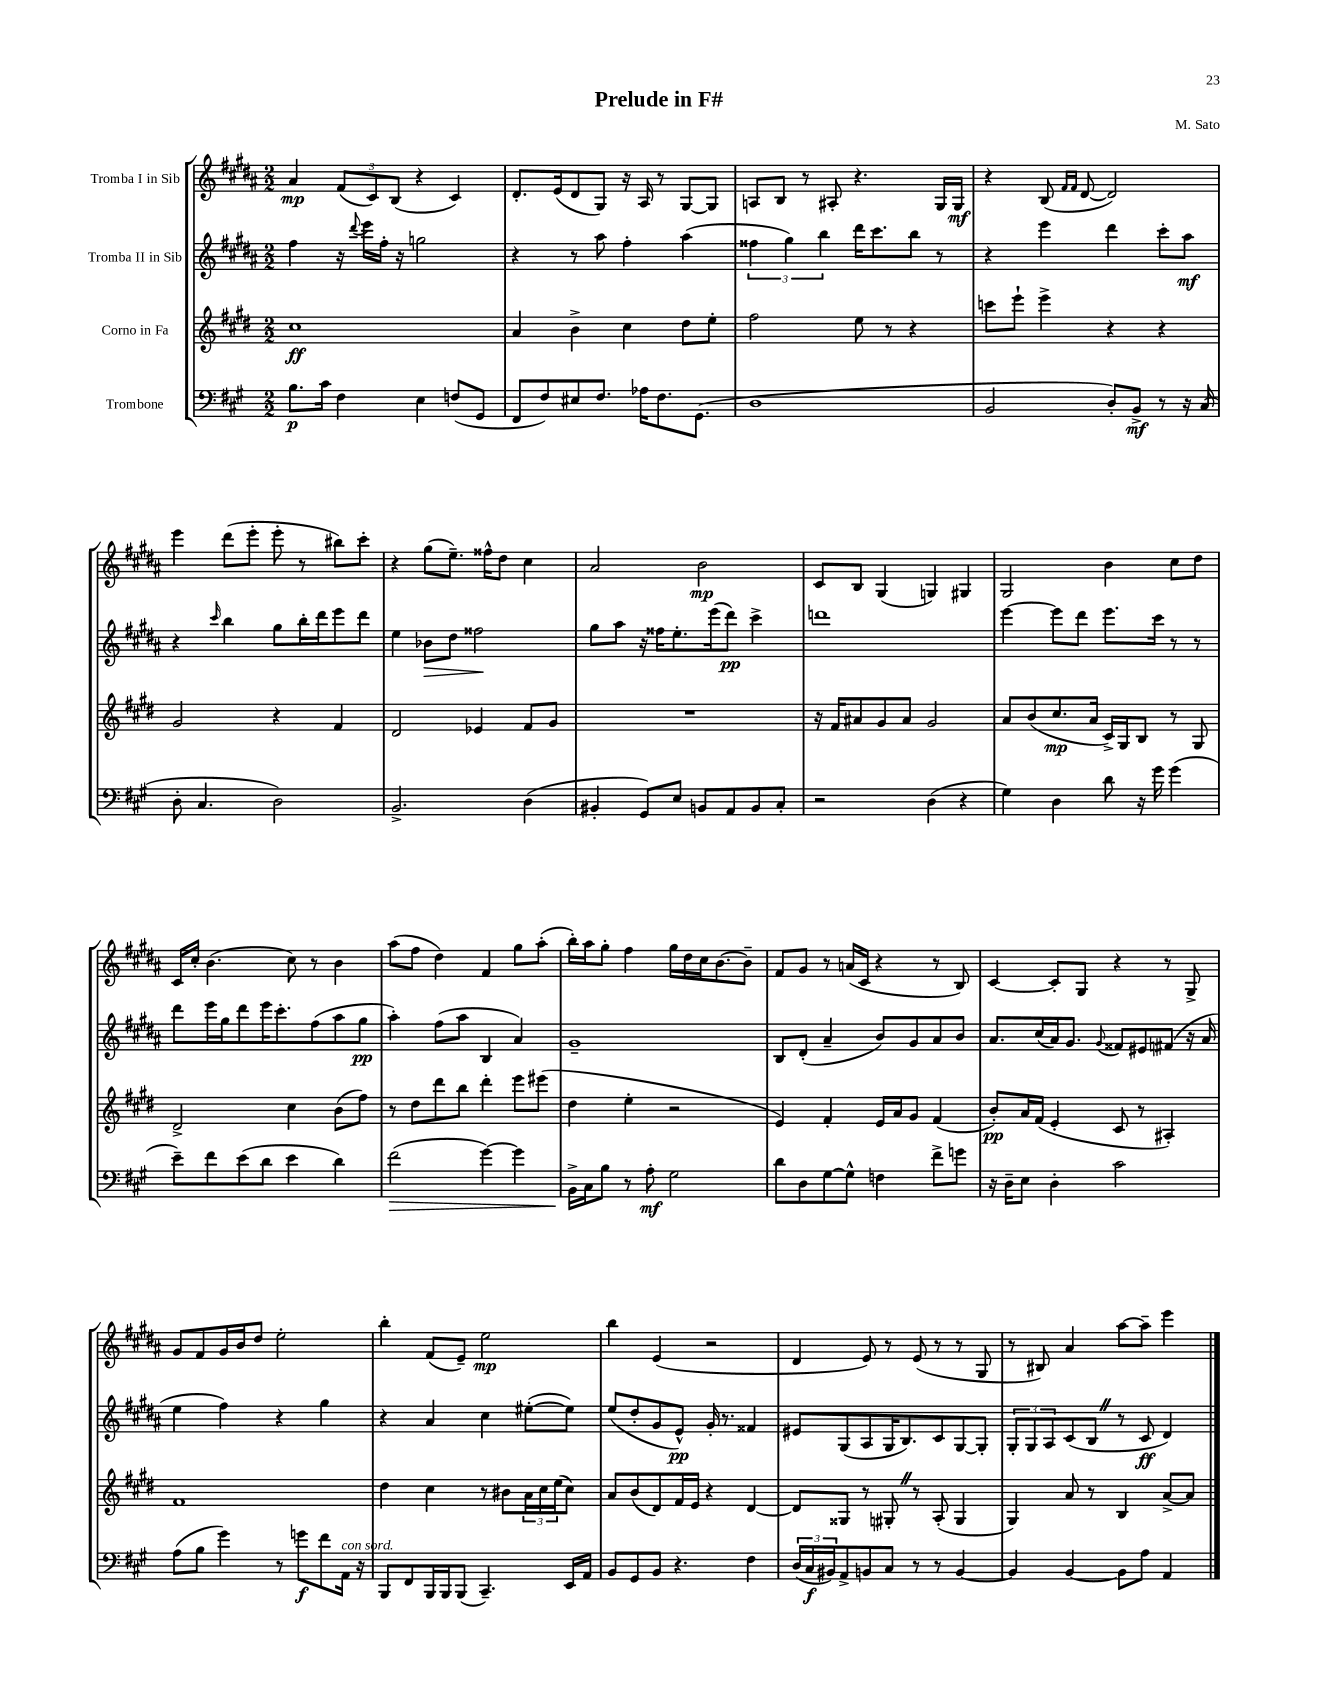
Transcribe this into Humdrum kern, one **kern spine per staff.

**kern	**kern	**kern	**kern
*staff4	*staff3	*staff2	*staff1
*clefF4	*clefG2	*clefG2	*clefG2
*k[f#c#g#]	*k[f#c#g#d#]	*k[f#c#g#d#a#]	*k[f#c#g#d#a#]
*M2/2	*M2/2	*M2/2	*M2/2
8.B\L	1cc#	4ff#\	4a#/
16c#\Jk	.	.	.
4F#\	.	16r	(12f#/L
.	.	8qqddd#/	.
.	.	16eee\LL	.
.	.	.	12c#/)
.	.	16ff#'\JJ	.
.	.	.	(12B/J
.	.	16r	.
4E\	.	2gg\	4r
(8F/L	.	.	4c#/)
8GG#/J	.	.	.
=	=	=	=
8FF#/L	4a/	4r	8.d#'/L
8F#/)	.	.	.
.	.	.	(16e/k
8E#/	4b^\	8r	8d#/
8.F#/J	.	8aa#\	8G#/J)
.	4cc#\	4ff#'\	16r
16A-\LK	.	.	16A#/
8.F#\	.	.	8r
.	8dd#\L	(4aa#\	[8G#/L
(8.GG#\J	.	.	.
.	8ee'\J	.	8G#/]J
=	=	=	=
1D	2ff#\	6ff##\	8A/L
.	.	.	8B/J
.	.	6gg#\)	.
.	.	.	8r
.	.	6bb\	.
.	.	.	8A#'/
.	8ee\	16ddd#\LK	4.r
.	.	8.ccc#\	.
.	8r	.	.
.	4r	8bb\J	.
.	.	8r	16G#/LL
.	.	.	16G#/JJ
=	=	=	=
2BB/	8ccc\L	4r	4r
.	8eee`\J	.	.
.	4eee^\	4eee\	(8B/
.	.	.	16qqf#/LL
.	.	.	16qqf#/JJ
.	.	.	[8d#/
8D'/L)	4r	4ddd#\	2d#/])
8BB^/J	.	.	.
8r	4r	8ccc#'\L	.
16r	.	8aa#\J	.
(16C#/	.	.	.
=	=	=	=
8D'\	2g#/	4r	4eee\
4.C#/	.	.	.
.	.	16qqccc#/	.
.	.	4bb\	(8ddd#\L
.	.	.	8eee'\J
2D\)	4r	8gg#\L	8eee'\
.	.	16bb'\L	8r
.	.	16ddd#\J	.
.	4f#/	8eee\	8bb#\L)
.	.	8ddd#\J	8ccc#'\J
=	=	=	=
2.BB^/	2d#/	4ee\	4r
.	.	8b-\L	(8gg#\L
.	.	8dd#\J	8.ee~\J)
.	4e-/	2ff##\	.
.	.	.	16ff##^^\LK
.	.	.	8dd#\J
(4D\	8f#/L	.	4cc#\
.	8g#/J	.	.
=	=	=	=
4BB#'/	1r	8gg#\L	2a#/
.	.	8aa#\J	.
8GG#/L)	.	16r	.
.	.	16ff##\LK	.
8E/J	.	8.ee'\	.
8BB/L	.	.	2b\
.	.	(16eee\k	.
8AA/	.	8ddd#\J)	.
8BB/	.	4ccc#^\	.
8C#'/J	.	.	.
=	=	=	=
2r	16r	1ddd	8c#/L
.	16f#/LK	.	.
.	8a#/	.	8B/J
.	8g#/	.	(4G#/
.	8a#/J	.	.
(4D\	2g#/	.	4G/)
4r	.	.	4G#/
=	=	=	=
4G#\)	8a/L	[4eee\	2G#/
.	(8b/	.	.
4D\	8.cc#/	8eee\]L	.
.	.	8ddd#\J	.
.	16a/Jk	.	.
8d\	16c#^/LL)	8.eee\L	4b\
.	16G#/J	.	.
16r	8B/J	.	.
16g#\	.	16ccc#\Jk	.
(4g#\	8r	8r	8cc#\L
.	8G#/	8r	8dd#\J
=	=	=	=
8e~\L)	2d#^/	8ddd#\L	16c#/LL
.	.	.	16cc#'/JJ
8f#\	.	16eee\L	(4.b\
.	.	16gg#\J	.
(8e\	.	8ddd#\	.
8d\J	.	16eee\K	.
.	.	8.ccc#'\	.
4e\	4cc#\	.	8cc#\)
.	.	(8ff#\	8r
4d\)	(8b\L	8aa#\	4b\
.	8ff#\J)	8gg#\J	.
=	=	=	=
(2f#\	8r	4aa#'\)	(8aa#\L
.	8dd#\L	.	8ff#\J
.	8ddd#\	(8ff#\L	4dd#\)
.	8bb\J	8aa#\J	.
[4g#\)	4ddd#'\	4B/	4f#/
4g#\]	8eee\L	4a#/)	8gg#\L
.	(8eee#\J	.	(8aa#'\J
=	=	=	=
16BB^\LL	4dd#\	1g#~	16bb'\LL)
16C#\J	.	.	16aa#\J
8B\J	.	.	8gg#'\J
8r	4ee'\	.	4ff#\
8A'\	.	.	.
2G#\	2r	.	16gg#\LL
.	.	.	16dd#\
.	.	.	16cc#\J
.	.	.	[8.b\
.	.	.	8b~\]J
=	=	=	=
8d\L	4e/)	8B/L	8f#/L
8D\	.	(8d#'/J	8g#/J
[8G#\	4f#'/	4a#~/	8r
8G#^^\]J	.	.	(16a/LL
.	.	.	16c#/JJ
4F\	16e/LL	8b/L)	4r
.	16a/J	.	.
.	8g#/J	8g#/	.
8f#^\L	(4f#/	8a#/	8r
8g\J	.	8b/J	8B/)
=	=	=	=
16r	8b'/L)	8.a#/L	[4c#/
16D~\LK	.	.	.
8E\J	16a/L	.	.
.	(16f#/JJ	(16cc#/L	.
4D'\	4e'/	16a#/J)	8c#'/]L
.	.	8.g#/J	.
.	.	.	8G#/J
.	.	8qqg#/	.
2c#\	8c#/	8f##/L	4r
.	8r	8e#/	.
.	4A#'/)	(8f#/J	8r
.	.	16r	8G#^/
.	.	16a#/	.
=	=	=	=
(8A\L	1f#	4ee\	8g#/L
8B\J	.	.	8f#/
4g#\)	.	4ff#\)	16g#/L
.	.	.	16b/J
.	.	.	8dd#/J
8r	.	4r	2ee'\
8g\L	.	.	.
8f#\	.	4gg#\	.
16AA\Jk	.	.	.
16r	.	.	.
=	=	=	=
8BBB/L	4dd#\	4r	4bb'\
8FF#/	.	.	.
16BBB/L	4cc#\	4a#/	(8f#/L
16BBB/J	.	.	.
(8BBB/J	.	.	8e~/J)
4.CC#~/)	8r	4cc#\	2ee\
.	8b#\L	.	.
.	24a\L	([8ee#'\L	.
.	24cc#\	.	.
.	(24ee\J	.	.
16EE/LL	8cc#\J)	8ee#\]J)	.
16AA/JJ	.	.	.
=	=	=	=
8BB/L	8a/L	(8ee/L	4bb\
8GG#/	(8b/	8dd#'/	.
8BB/J	8d#/)	8g#/	(4e/
4.r	16f#/L	8e^^/J)	.
.	16e/JJ	.	.
.	4r	16g#'/	2r
.	.	8.r	.
4F#\	[4d#/	4f##/	.
=	=	=	=
(24D/LL	8d#/]L	8e#/L	4d#/
24C#/	.	.	.
24BB#/J)	.	.	.
8AA^/	8G##/J	(8G#/	.
8BB/	8r	8A#/	8e/)
8C#/J	8G#'/	16G#/K	8r
.	.	8.B/)	.
8r	8r	.	(8e/
8r	(8A'/	8c#/	8r
[4BB/	4G#/	[8G#/	8r
.	.	8G#'/]J	8G#/
=	=	=	=
4BB/]	4G#/)	12G#'/L	8r
.	.	12G#/	.
.	.	.	8B#/)
.	.	12A#/	.
[4BB/	8a/	(8c#/	4a#/
.	8r	8B/J	.
8BB\]L	4B/	8r	[8aa#\L
8A\J	.	8c#/	8aa#~\]J
4AA/	[8a^/L	4d#/)	4eee\
.	8a/]J	.	.
==	==	==	==
*-	*-	*-	*-
